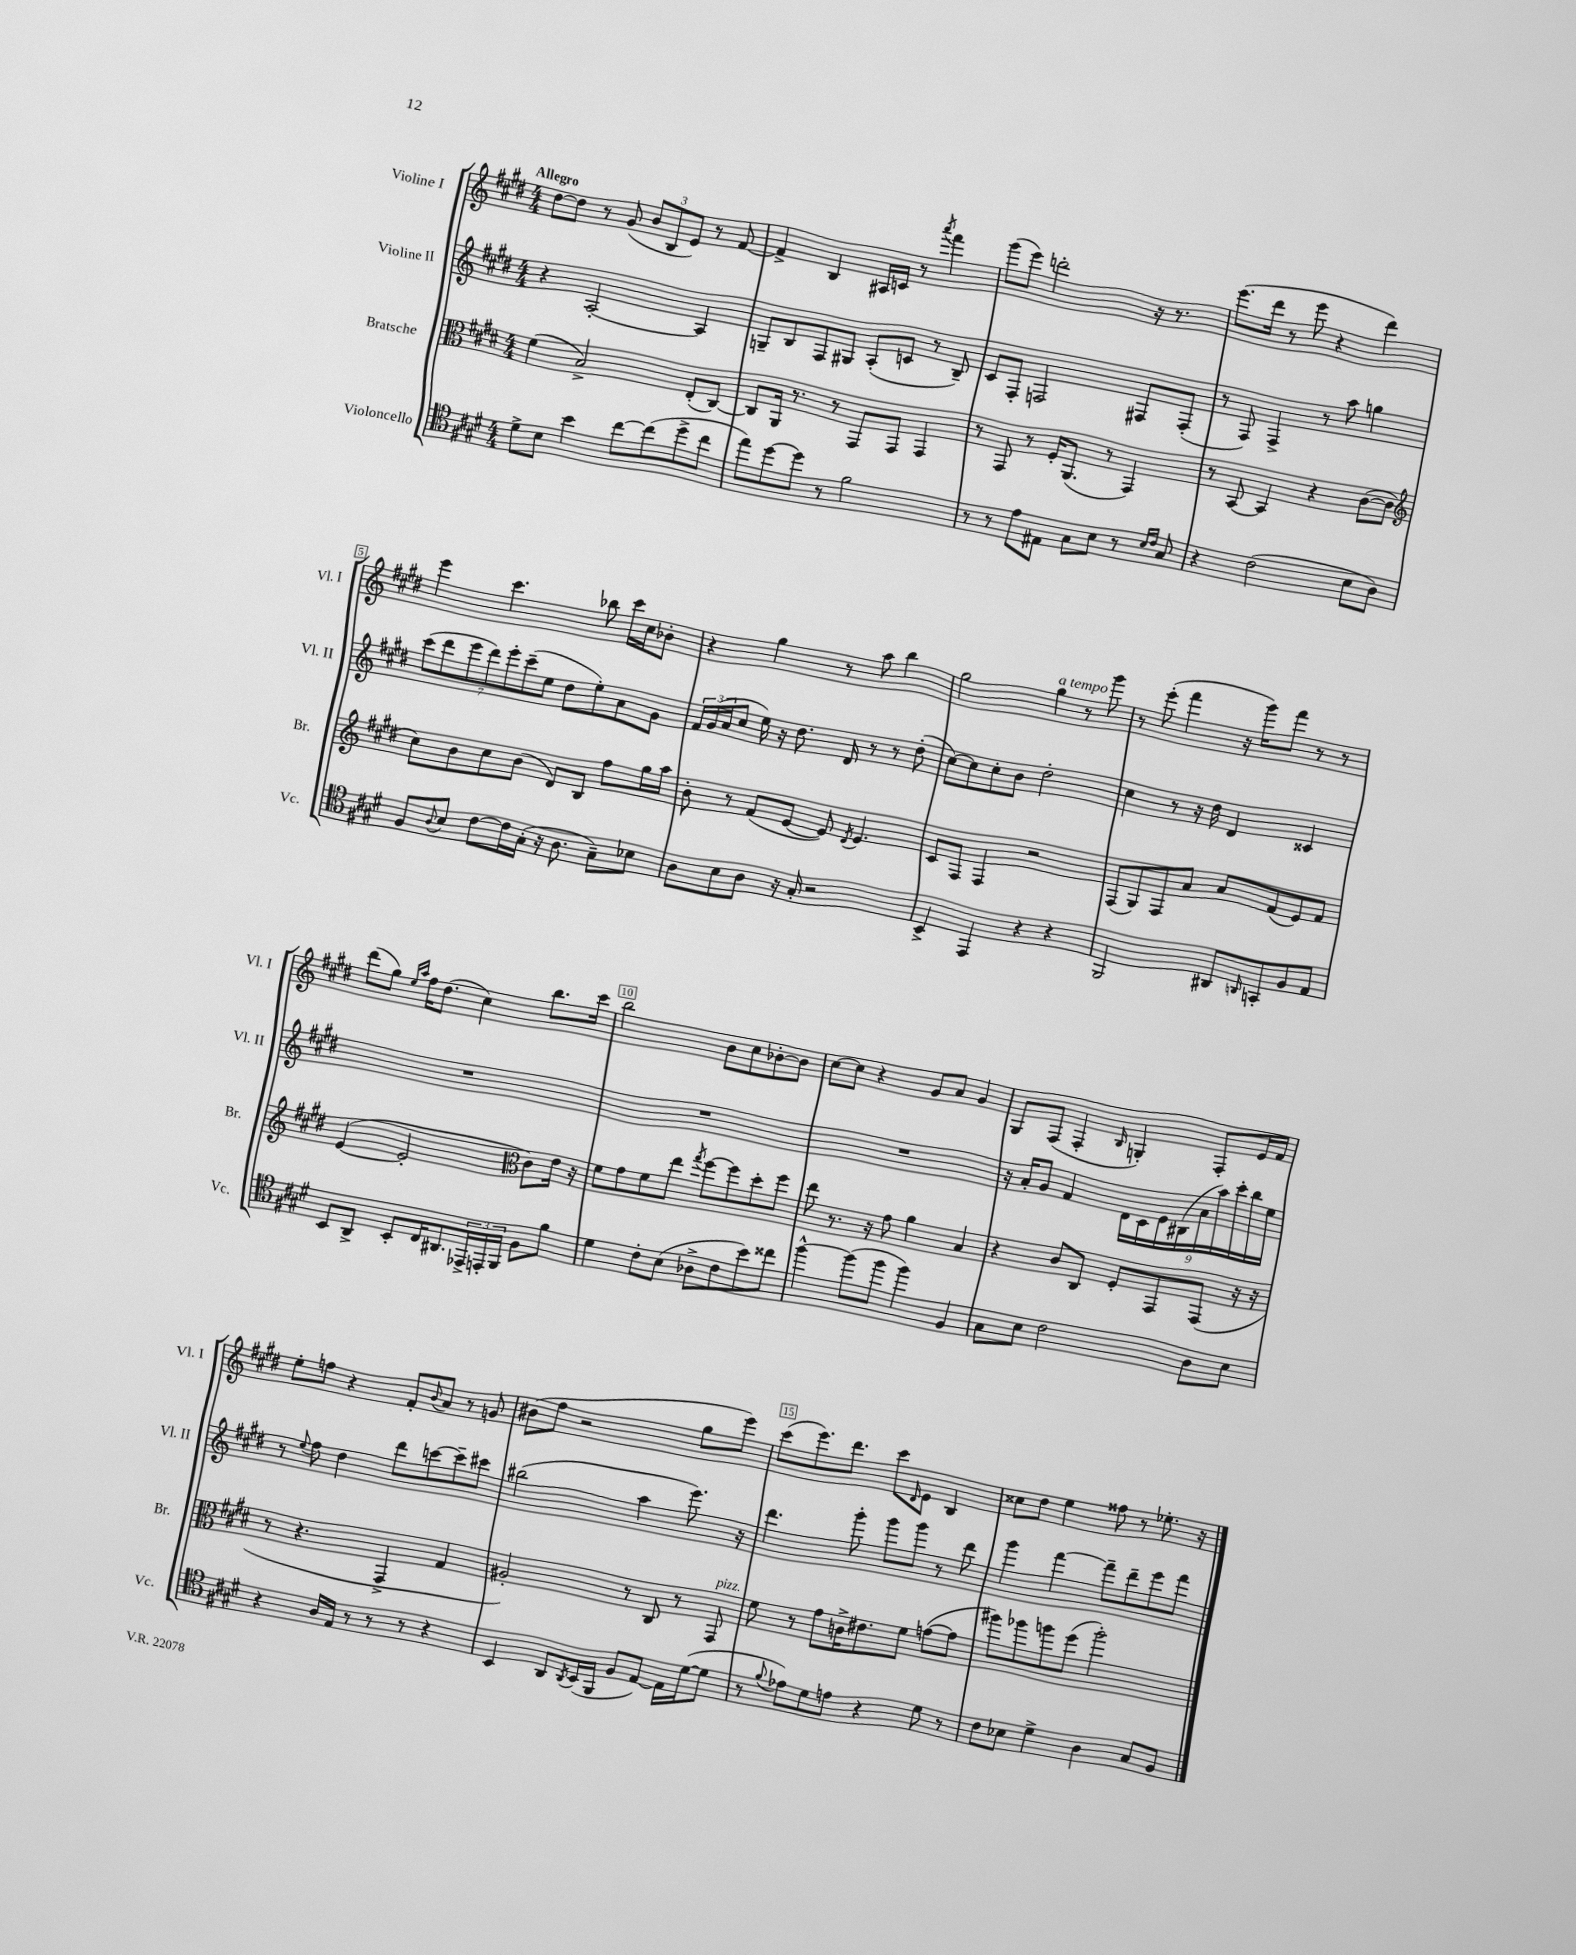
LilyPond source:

<<
\new StaffGroup <<
\new Staff = "s0" \with { instrumentName = "Violine I" shortInstrumentName = "Vl. I" } {
    \clef treble \key e \major \numericTimeSignature \time 4/4 \tempo "Allegro"
    dis''8~ dis''8 r8 gis'8( \tuplet 3/2 { b'8 b8 e'8) } r8 fis'8~ |
    fis'4-> b4 ais16 c'16 r8 \acciaccatura { a'''8 } fis'''4 |
    gis'''8( e'''8) d'''2-. r16 r8. |
    e'''8.( dis'''16 r8 e'''8 r4 dis'''4) |
    e'''4 cis'''4. bes''8 cis'''16 cis''16 bes'8-. |
    r4 gis''4 r8 a''8 b''4 |
    gis''2 gis''4^\markup { \italic "a tempo" } r8 gis'''8 |
    r8 e'''8-.( fis'''4 r16 gis'''16) fis'''8 r8 r8 |
    dis'''8( gis''8) \grace { e''16 a''16 } fis''16 dis''8.( cis''4) b''8. cis'''16 |
    b''2 b'8 cis''8 bes'8~-. bes'8 |
    cis''8~ cis''8 r4 gis'8 a'8 gis'4 |
    gis8 fis8( fis4-. \grace { b16 } g4-.) fis8-. e'16 fis'16 |
    e''8-. f''8 r4 fis'8-. \appoggiatura { b'8 } a'8 r8 g'8 |
    bis'8( fis''8 r2 gis''8 e'''8) |
    cis'''8( e'''8.) dis'''8. cis'''8 \grace { dis'16 } e'8 b4 |
    cisis''8 dis''8 e''4 fisis''8 r8 ees''8.-. r16 \bar "|." |
}
\new Staff = "s1" \with { instrumentName = "Violine II" shortInstrumentName = "Vl. II" } {
    \clef treble \key e \major \numericTimeSignature \time 4/4
    r4 a2~-. a4 |
    g8-- b8 fis8 gis8 a8-.( c'8 r8 b8--) |
    cis'8 fis8-. f2 fis8 fis8-.( |
    r8 fis8) fis4-> r8 a''8 g''4 |
    \tuplet 7/4 { cis'''8( dis'''8 e'''8 dis'''8) e'''8-. cis'''8--( e''8 } dis''8 e''8-.) a'8 gis'8 |
    \tuplet 3/2 { fis'16 gis'16( a'16 } cis''8 e''16) r16 dis''8. dis'16 r8 r8 dis''8-.( |
    cis''8~) cis''8 cis''8-. b'8 dis''2-. |
    cis''4 r8 r16 dis''16 dis'4 cisis'4 |
    R1 |
    R1 |
    R1 |
    r16 a'16-. gis'8 fis'4 \tuplet 9/8 { dis'16 cis'16 e'16 bis16( a'16 a''16) cis'''16-. b''16 e''16 } |
    r8 \appoggiatura { e''8 } fis''8 dis''4 dis'''8 c'''8~ c'''8-- cis'''8 |
    bis''2( a''4 e'''8.) r16 |
    dis'''4. gis'''8-. gis'''8 gis'''8 r8 dis'''8 |
    gis'''4 fis'''4~ fis'''8-- dis'''8-- e'''8 fis'''8 \bar "|." |
}
\new Staff = "s2" \with { instrumentName = "Bratsche" shortInstrumentName = "Br." } {
    \clef alto \key e \major \numericTimeSignature \time 4/4
    fis'4( b2->) e8-.( cis8~) |
    cis8 a,16 r8. r8 gis,8 gis,8 gis,4 |
    r8 gis,8 r8 fis16-. a,8.( r8 gis,4) |
    r8 b,8~ b,4 r4 cis'8~( cis'8 |
    \clef treble cis''8) b'8 cis''8 b'8( dis'8) b8 fis''8 gis''16 a''16 |
    b'8-. r8 fis'8( e'8~ e'8) \acciaccatura { dis'8 } e'4. |
    cis'8 fis8 fis4 r2 |
    fis8( gis8) fis8 a'8 a'8 fis'8( e'8) fis'8 |
    e'4~( e'2-. \clef alto cis'8) e'16 r16 |
    fis'8 gis'8 fis'8 e''8 \acciaccatura { gis''8 } fis''8~ fis''8 dis''8-. fis''8 |
    e''8 r8. r16 gis'8 a'4 b4 |
    r4 cis'8 cis8 fis8-. gis,8 gis,8( r16 r16 |
    r8 r4. gis,4-> gis4 |
    ais2-.) r8 cis8 r8 gis,8^\markup { \italic "pizz." } |
    fis'8 r8 gis'8 c'16-> eis'8. fis'8 g'8~( g'8 |
    ais''8) aes''8 a''8 fis''8( a''2-.) \bar "|." |
}
\new Staff = "s3" \with { instrumentName = "Violoncello" shortInstrumentName = "Vc." } {
    \clef tenor \key e \major \numericTimeSignature \time 4/4
    dis'8-> b8 b'4 cis''8~ cis''8( dis''8-> cis''8 |
    e''8) dis''8~ dis''8 r8 fis'2 |
    r8 r8 e'8 eis8 gis8 b8 r8 \grace { b16 cis'16 } gis8 |
    r4 cis'2( b8 a8) |
    fis8 \appoggiatura { a8 } b8 cis'8~ cis'16 gis16-.( r16 a8. gis8--) bes8 |
    a8 b8 a8 r16 gis16-. r2 |
    b,4-> e,4 r4 r4 |
    fis,2 ais,8 \grace { a,16 } g,8-. fis8 e8 |
    b,8 a,8-> b,8-. cis16 ais,8. \tuplet 3/2 { ees,16-> e,16-. fis,16 } fis8 fis'8 |
    dis'4 cis'8-. b8( aes8-> cis'8 b'8) cisis''8 |
    fis''4~-^ fis''8( fis''8 fis''4) fis4 |
    gis8 b8 cis'2 a8 b8 |
    r4 a16 e16 r8 r8 r8 r4 |
    b,4 a,8 \acciaccatura { a,8 } b,16( fis,16 fis8 e8~) e16 dis'16~( dis'8 |
    r8 \appoggiatura { fis'8 } ees'8) dis'8 e'8 r4 dis'8 r8 |
    cis'8 bes8 dis'4-> a4 gis8 fis8 \bar "|." |
}
>>
>>
\layout { \context { \Score \override BarNumber.break-visibility = ##(#f #t #t) barNumberVisibility = #(every-nth-bar-number-visible 5) \override BarNumber.stencil = #(make-stencil-boxer 0.1 0.3 ly:text-interface::print) } }
